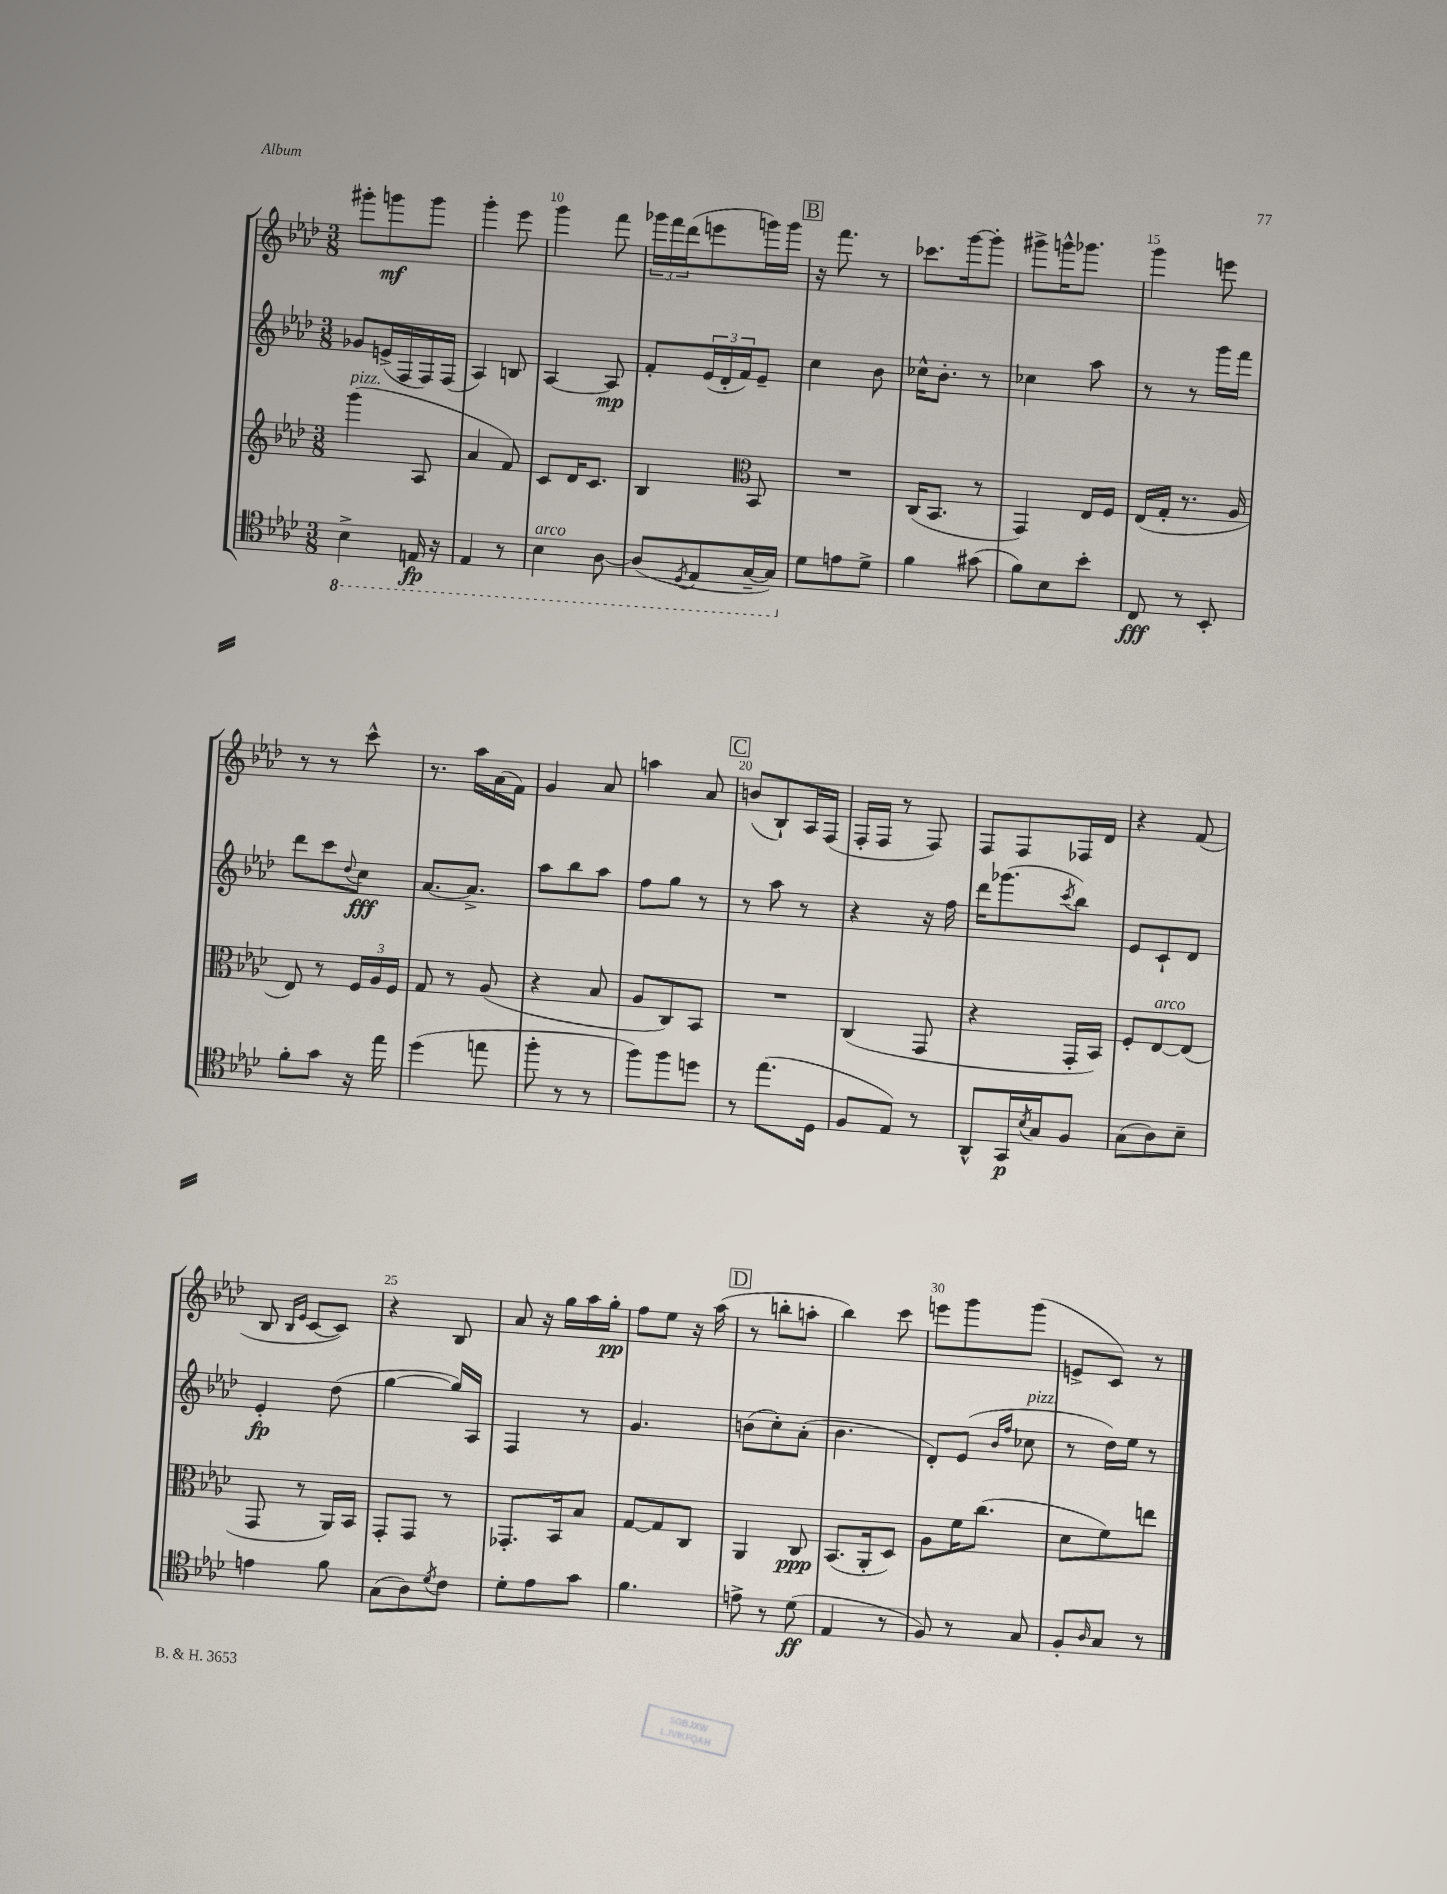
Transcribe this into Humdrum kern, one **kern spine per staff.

**kern	**dynam	**kern	**dynam	**kern	**dynam	**kern	**dynam
*part4	*part4	*part3	*part3	*part2	*part2	*part1	*part1
*staff4	*staff4	*staff3	*staff3	*staff2	*staff2	*staff1	*staff1
*clefC4	*	*clefG2	*	*clefG2	*	*clefG2	*
*k[b-e-a-d-]	*	*k[b-e-a-d-]	*	*k[b-e-a-d-]	*	*k[b-e-a-d-]	*
*M3/8	*	*M3/8	*	*M3/8	*	*M3/8	*
*8ba	*	*	*	*	*	*	*
=8	=8	=8	=8	=8	=8	=8	=8
!	!	!LO:TX:a:i:t=pizz.	!	!	!	!	!
4BB-^\	.	(4ggg\	.	8g-X/L	.	8ggg#X'\L	.
.	.	.	.	(16en^/L	.	8gggn\	mf
.	.	.	.	16F/	.	.	.
16EEn/	fp	8A-/	.	16F/)	.	8ggg\J	.
16r	.	.	.	(16F/JJ	.	.	.
=9	=9	=9	=9	=9	=9	=9	=9
4EE-/	.	4a-/	.	4A-/)	.	4ggg'\	.
8r	.	8f/)	.	8Bn/	.	8eee-\	.
=10	=10	=10	=10	=10	=10	=10	=10
!LO:TX:a:i:t=arco	!	!	!	!	!	!	!
4BB-\	.	8c/L	.	[4A-/	.	4ggg\	.
.	.	16d-/K	.	.	.	.	.
.	.	8.c/J	.	.	.	.	.
[8AA-\	.	.	.	8A-/]	mp	8fff\	.
=11	=11	=11	=11	=11	=11	=11	=11
(8AA-/L]	.	4B-/	.	8f'/L	.	24ggg-X\LL	.
.	.	.	.	.	.	24fff\	.
.	.	.	.	.	.	(24ddd-\J	.
8qDD-/	.	.	.	.	.	.	.
8EE-/	.	.	.	(24e-/L	.	8eeen\	.
.	.	.	.	24d-'/	.	.	.
.	.	.	.	24f/J)	.	.	.
*	*	*clefC3	*	*	*	*	*
[16GG~/L	.	8BB-/	.	8e-~/J	.	16gggn\L)	.
16GG/JJ])	.	.	.	.	.	16ggg\JJ	.
!!LO:REH:place=s1:t=B
=12	=12	=12	=12	=12	=12	=12	=12
*X8ba	*	*	*	*	*	*	*
8d-\L	.	4.r	.	4cc\	.	16r	.
.	.	.	.	.	.	8.fff\	.
8en\	.	.	.	.	.	.	.
8d-^\J	.	.	.	8b-\	.	8r	.
=13	=13	=13	=13	=13	=13	=13	=13
4f\	.	(16C/KL	.	16cc-X^^\KL	.	8.ccc-X\L	.
.	.	8.BB-/J	.	8.b-'\J	.	.	.
.	.	.	.	.	.	[16ggg\k	.
(8g#X\	.	8r	.	8r	.	8ggg'\J]	.
=14	=14	=14	=14	=14	=14	=14	=14
8f\L)	.	4GG/)	.	4cc-X\	.	8ggg#X^\L	.
8B-\	.	.	.	.	.	16gggn^^\K	.
.	.	.	.	.	.	8.ggg-X\J	.
8b-'\J	.	16E-/LL	.	8aa-\	.	.	.
.	.	16F/JJ	.	.	.	.	.
=15	=15	=15	=15	=15	=15	=15	=15
8C/	fff	(16E-/LL	.	8r	.	4ggg\	.
.	.	16G'/JJ	.	.	.	.	.
8r	.	8.r	.	8r	.	.	.
8BB-'/	.	.	.	16ggg\LL	.	8eeen\	.
.	.	16A-/	.	16fff\JJ	.	.	.
!!LO:LB:g=z
=16	=16	=16	=16	=16	=16	=16	=16
8f'\L	.	8E-/)	.	8ddd-\L	.	8r	.
8g\J	.	8r	.	8ccc\	.	8r	.
.	.	.	.	8qqdd-/	.	.	.
16r	.	24F/LL	.	8cc\J	fff	8ccc^^\	.
.	.	24A-/	.	.	.	.	.
16ee-\	.	.	.	.	.	.	.
.	.	24F/JJ	.	.	.	.	.
=17	=17	=17	=17	=17	=17	=17	=17
(4dd-\	.	8G/	.	[8.a-/L	.	8.r	.
.	.	8r	.	.	.	.	.
.	.	.	.	8.a-^/J]	.	16aa-\LL	.
8een\	.	(8A-/	.	.	.	(16a-\	.
.	.	.	.	.	.	16f\JJ)	.
=18	=18	=18	=18	=18	=18	=18	=18
8ff'\	.	4r	.	8aa-\L	.	4g/	.
8r	.	.	.	8bb-\	.	.	.
8r	.	8B-/	.	8aa-\J	.	8a-/	.
=19	=19	=19	=19	=19	=19	=19	=19
8ff\L)	.	8A-/L	.	8ff\L	.	4aan\	.
8ff\	.	8C/)	.	8gg\J	.	.	.
8ddn\J	.	8BB-/J	.	8r	.	8a-/	.
!!LO:REH:place=s1:t=C
=20	=20	=20	=20	=20	=20	=20	=20
8r	.	4.r	.	8r	.	(8bn/L	.
(8.ee-\L	.	.	.	8aa-\	.	8B-`/)	.
.	.	.	.	8r	.	16A-/L	.
16D-\Jk	.	.	.	.	.	(16F/JJ	.
=21	=21	=21	=21	=21	=21	=21	=21
8F/L	.	(4C/	.	4r	.	16F'/LL	.
.	.	.	.	.	.	16F/JJ	.
8E-/J)	.	.	.	.	.	8r	.
8r	.	8GG/	.	16r	.	8F/)	.
.	.	.	.	16ff\	.	.	.
=22	=22	=22	=22	=22	=22	=22	=22
8AA-^^/L	.	4r	.	16ddd-\KL	.	8F/L	.
.	.	.	.	(8.ggg-X\	.	.	.
16GG/L	p	.	.	.	.	8F/	.
8qB-/	.	.	.	.	.	.	.
16G/J	.	.	.	.	.	.	.
.	.	.	.	8qccc/	.	.	.
8F/J	.	16GG'/LL	.	8bb-\J)	.	16F-X/L	.
.	.	16BB-/JJ)	.	.	.	16d-/JJ	.
=23	=23	=23	=23	=23	=23	=23	=23
(8G\L	.	8F'/L	.	8e-/L	.	4r	.
!	!	!LO:TX:a:i:t=arco	!	!	!	!	!
8A-\)	.	[8E-/	.	8c`/	.	.	.
8B-~\J	.	(8E-/J]	.	8d-/J	.	(8f/	.
!!LO:LB:g=z
=24	=24	=24	=24	=24	=24	=24	=24
4en\	.	8GG/	.	4e-'/	fp	8B-/	.
.	.	.	.	.	.	16qqB-/LL	.
.	.	.	.	.	.	16qqe-/JJ	.
.	.	8r	.	.	.	[8c/L	.
8f\	.	16AA-/LL)	.	(8dd-\	.	8c/J])	.
.	.	16BB-/JJ	.	.	.	.	.
=25	=25	=25	=25	=25	=25	=25	=25
(8G\L	.	8GG'/L	.	[4gg\	.	4r	.
8A-\)	.	8GG/J	.	.	.	.	.
8qd-/	.	.	.	.	.	.	.
8c\J	.	8r	.	16gg/LL])	.	8B-/	.
.	.	.	.	16A-/JJ	.	.	.
=26	=26	=26	=26	=26	=26	=26	=26
8d-'\L	.	8.GG-X'/L	.	4F/	.	8a-/	.
8e-\	.	.	.	.	.	16r	.
.	.	16BB-/k	.	.	.	16gg\LL	.
8g\J	.	8B-/J	.	8r	.	16aa-\	.
.	.	.	.	.	.	16gg'\JJ	pp
=27	=27	=27	=27	=27	=27	=27	=27
4.f\	.	[8G/L	.	4.g/	.	8ff\L	.
.	.	8G/]	.	.	.	8ee-\J	.
.	.	8C/J	.	.	.	16r	.
.	.	.	.	.	.	(16aa-\	.
!!LO:REH:place=s1:t=D
=28	=28	=28	=28	=28	=28	=28	=28
8en^\	.	4AA-/	.	(8bn\L	.	8r	.
8r	.	.	.	8cc'\)	.	8bbn'\L	.
(8d-\	ff	8C/	ppp	(8a-'\J	.	8aan'\J	.
=29	=29	=29	=29	=29	=29	=29	=29
4E-/	.	(8.BB-/L	.	4.b-\	.	4bb-\)	.
.	.	16AA-'/k	.	.	.	.	.
8r	.	8D-/J)	.	.	.	8ccc\	.
=30	=30	=30	=30	=30	=30	=30	=30
8F/)	.	8A-\L	.	8d-'/L)	.	8eeen\L	.
8r	.	16f\K	.	(8e-/J	.	8ggg\	.
.	.	(8.cc\J	.	.	.	.	.
.	.	.	.	16qqb-/LL	.	.	.
.	.	.	.	16qqff/JJ	.	.	.
!	!	!	!	!LO:TX:a:i:t=pizz.	!	!	!
8G/	.	.	.	8cc-X\	.	(8ggg\J	.
=31	=31	=31	=31	=31	=31	=31	=31
8F'/L	.	8d-\L	.	8r	.	8en^/L	.
16qqA-/	.	.	.	.	.	.	.
8G/J	.	8f\)	.	16dd-\LL)	.	8c/J)	.
.	.	.	.	16ee-\JJ	.	.	.
8r	.	8een\J	.	8r	.	8r	.
==	==	==	==	==	==	==	==
*-	*-	*-	*-	*-	*-	*-	*-
